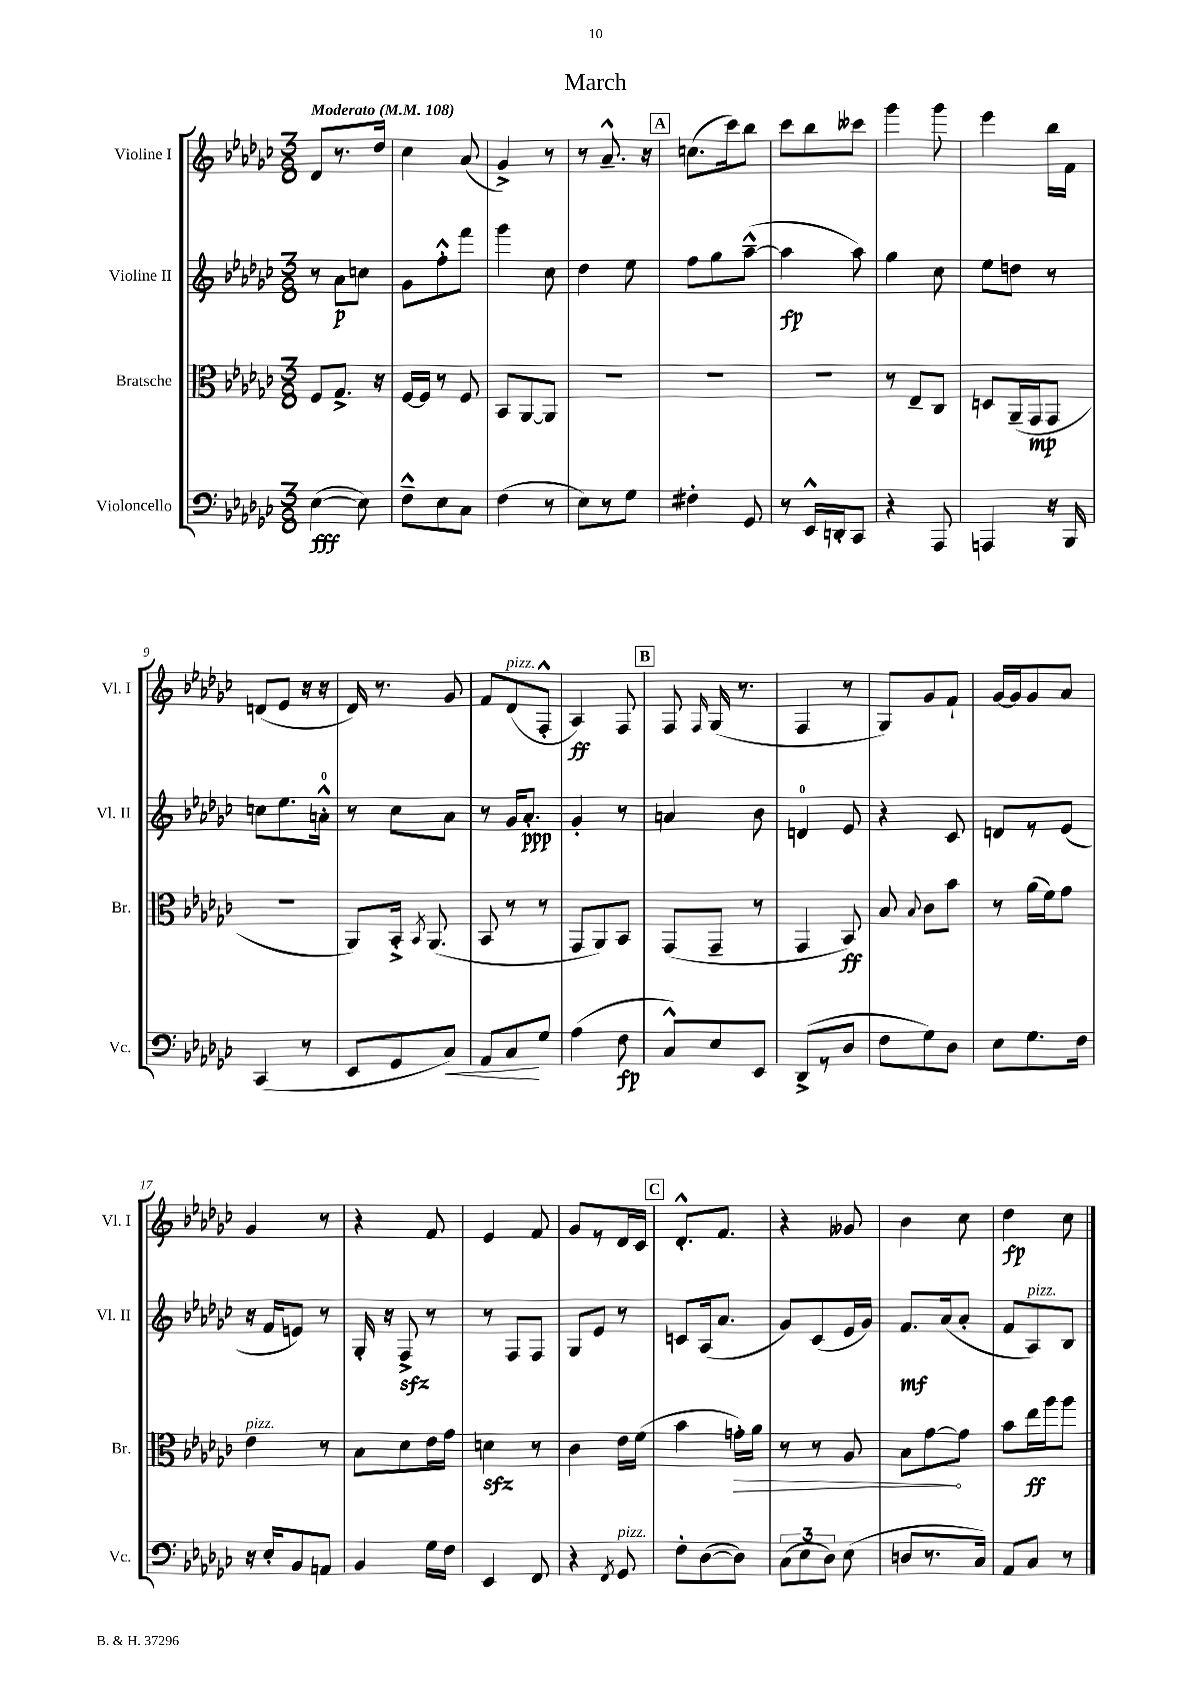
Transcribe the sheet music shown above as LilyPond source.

\header { title = "March" }
<<
\new StaffGroup <<
\new Staff = "s0" \with { instrumentName = "Violine I" shortInstrumentName = "Vl. I" } {
    \clef treble \key ges \major \numericTimeSignature \time 3/8 \tempo "Moderato" 4 = 108
    \autoBeamOff des'8[ r8. des''16] |
    ces''4 aes'8( |
    ges'4->) r8 |
    r8 aes'8.---^ r16 |
    \mark \markup { \box "A" } c''8.[( ces'''16) bes''8] |
    ces'''8[ bes''8 ceses'''8] |
    ges'''4 ges'''8 |
    ees'''4 bes''16[ f'16] |
    d'8[( ees'8] r16 r16 |
    des'16) r8. ges'8 |
    f'8[ des'8^\markup { \italic "pizz." }( f8]-.-^ |
    aes4\ff) f8 |
    \mark \markup { \box "B" } f8 \grace { f16 } ges16( r8. |
    f4 r8 |
    ges8[) ges'8 f'8]-! |
    ges'16[~ ges'16 ges'8 aes'8] |
    ges'4 r8 |
    r4 f'8 |
    ees'4 f'8 |
    ges'8[ r8 des'16 ces'16] |
    \mark \markup { \box "C" } des'8.[-.-^ f'8.] |
    r4 geses'8 |
    bes'4 ces''8 |
    des''4\fp ces''8 \bar "|." |
}
\new Staff = "s1" \with { instrumentName = "Violine II" shortInstrumentName = "Vl. II" } {
    \clef treble \key ges \major \numericTimeSignature \time 3/8
    \autoBeamOff r8 aes'8[\p c''8] |
    ges'8[ f''8-.-^ f'''8] |
    ges'''4 ces''8 |
    des''4 ees''8 |
    \mark \markup { \box "A" } f''8[ ges''8 aes''8]~---^( |
    aes''4\fp aes''8) |
    ges''4 ces''8 |
    ees''8[ d''8] r8 |
    c''8[ ees''8. a'16]-0-.-^ |
    r8 ces''8[ aes'8] |
    r8 ges'16[ aes'8.]-.\ppp |
    ges'4-. r8 |
    \mark \markup { \box "B" } a'4 bes'8 |
    d'4-0 ees'8 |
    r4 ces'8 |
    d'8[ r8 ees'8]( |
    r16 f'16[ e'8]) r8 |
    ges16-. r16 f8->\sfz r8 |
    r8 f8[ f8] |
    ges8[ ees'8] r8 |
    \mark \markup { \box "C" } c'8[ aes16( aes'8.] |
    ges'8[) ces'8( ees'16 ges'16]) |
    f'8.[\mf aes'16( aes'8]-. |
    f'8[ aes8^\markup { \italic "pizz." }) bes8] \bar "|." |
}
\new Staff = "s2" \with { instrumentName = "Bratsche" shortInstrumentName = "Br." } {
    \clef alto \key ges \major \numericTimeSignature \time 3/8
    \autoBeamOff f8[ ges8.]-> r16 |
    f16[~ f16] r8 f8 |
    bes,8[ aes,8~ aes,8] |
    r4. |
    \mark \markup { \box "A" } R4. |
    R4. |
    r8 ees8[-- ces8] |
    d8[ aes,16--( ges,16\mp ges,8] |
    R4. |
    aes,8[) bes,16]-.-> \acciaccatura { bes,8 } aes,8.( |
    bes,8 r8 r8 |
    ges,8[ aes,8) bes,8] |
    \mark \markup { \box "B" } ges,8[( ges,8]-- r8 |
    ges,4 bes,8\ff) |
    bes8 \appoggiatura { bes8 } ces'8[ bes'8] |
    r8 aes'16[( f'16) ges'8] |
    ees'4^\markup { \italic "pizz." } r8 |
    bes8[ des'8 ees'16 ges'16] |
    d'4\sfz r8 |
    ces'4 ees'16[ f'16]( |
    \mark \markup { \box "C" } bes'4 \once \override Hairpin.circled-tip = ##t g'16[-.\>) aes'16] |
    r8 r8 aes8 |
    bes8[ ges'8~\! ges'8] |
    bes'8[ ees''16\ff aes''16 aes''8] \bar "|." |
}
\new Staff = "s3" \with { instrumentName = "Violoncello" shortInstrumentName = "Vc." } {
    \clef bass \key ges \major \numericTimeSignature \time 3/8
    \autoBeamOff ees4~\fff( ees8) |
    f8[---^ ees8 ces8] |
    f4( r8 |
    ees8[) r8 ges8] |
    \mark \markup { \box "A" } fis4-. ges,8 |
    r8 ees,16[-^ d,16-. ces,8] |
    r4 aes,,8 |
    a,,4 r16 bes,,16 |
    ces,4( r8 |
    ees,8[ ges,8 ces8]\<) |
    aes,8[ ces8\! ges8] |
    aes4( f8\fp |
    \mark \markup { \box "B" } ces8[-^) ees8 ees,8] |
    des,8[->( r8 des8] |
    f8[ ges8) des8] |
    ees8[ ges8. f16] |
    r16 ees16[-. bes,8 a,8] |
    bes,4 ges16[ f16] |
    ees,4 f,8 |
    r4 \acciaccatura { f,8 } ges,8^\markup { \italic "pizz." } |
    \mark \markup { \box "C" } f8[-. des8~( des8]) |
    \tuplet 3/2 { ces8[( ees8 des8]) } ees8( |
    d8[ r8. ces16]) |
    aes,8[ ces8] r8 \bar "|." |
}
>>
>>
